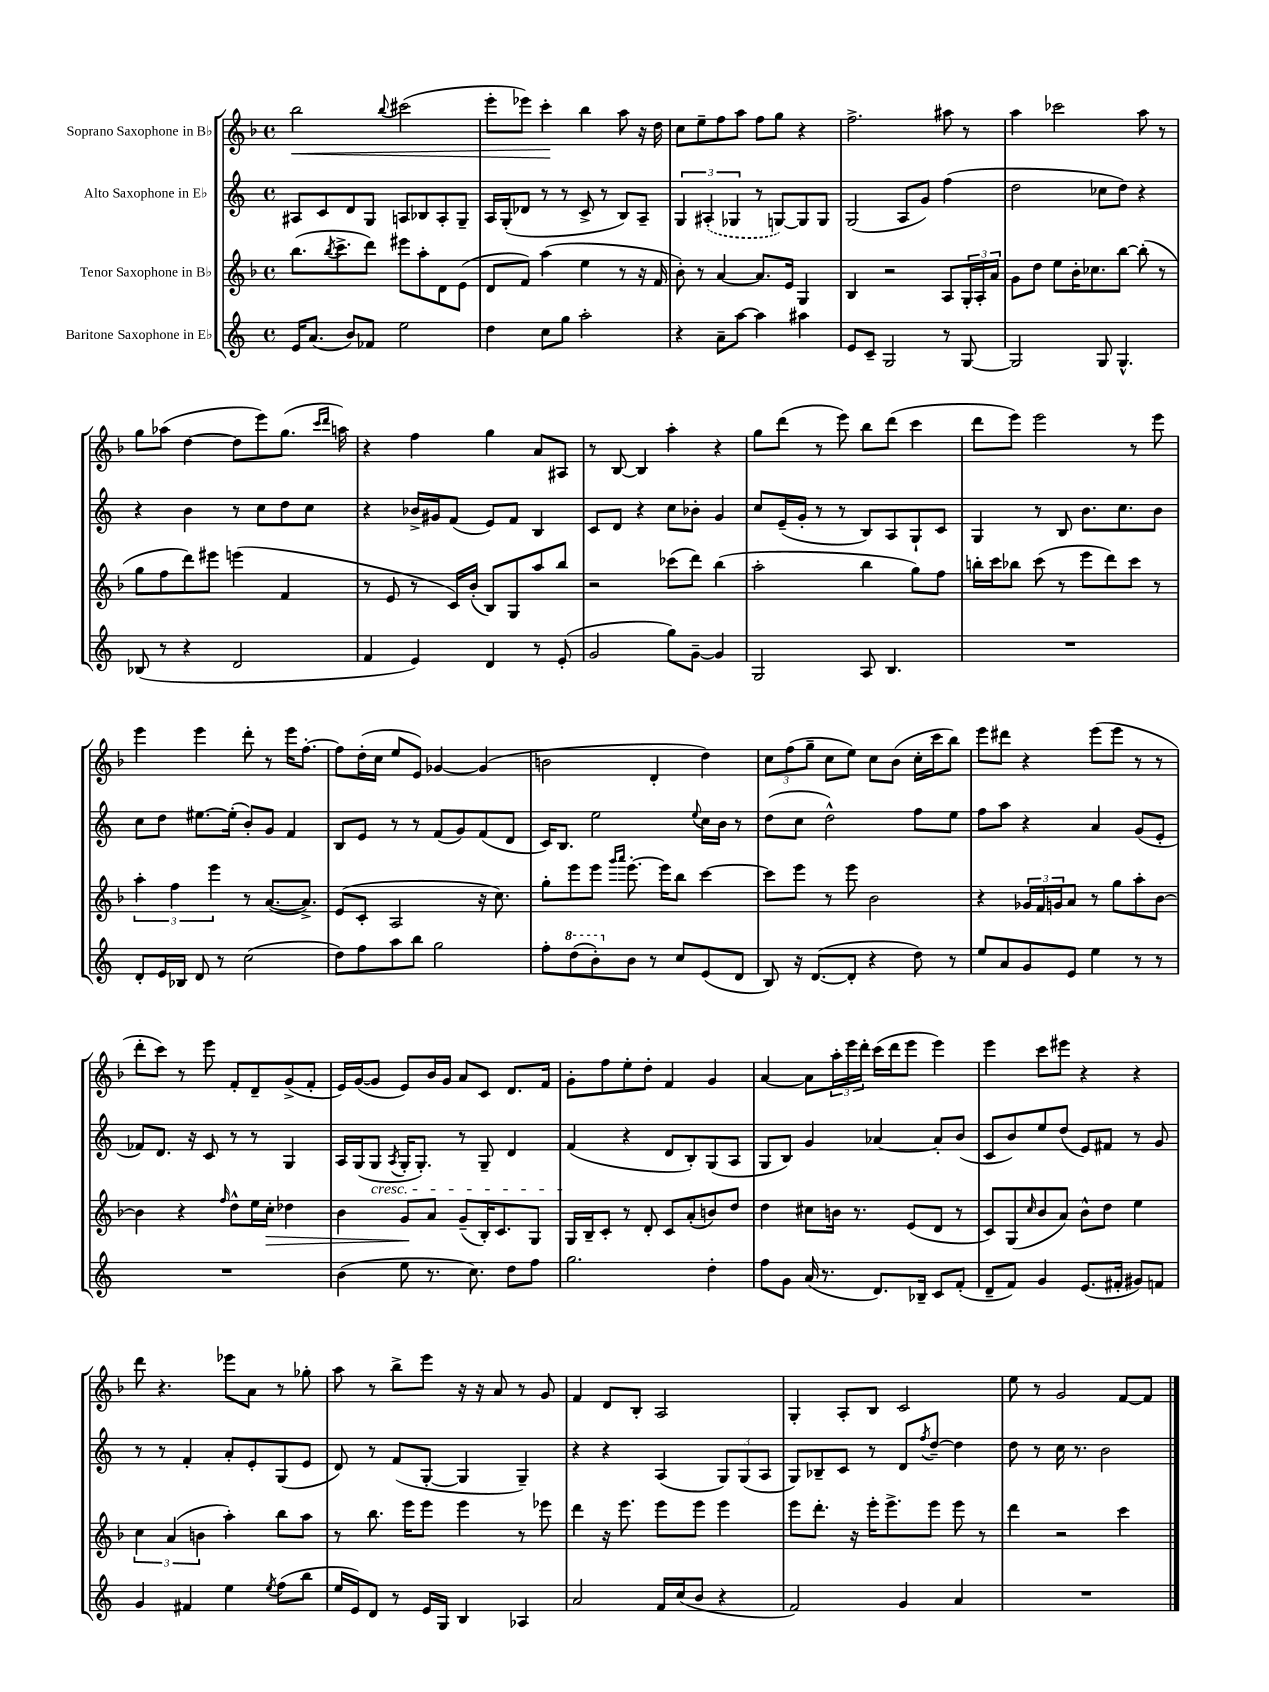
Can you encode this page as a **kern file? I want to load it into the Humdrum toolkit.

**kern	**kern	**kern	**kern
*staff4	*staff3	*staff2	*staff1
*clefG2	*clefG2	*clefG2	*clefG2
*k[]	*k[b-]	*k[]	*k[b-]
*M4/4	*M4/4	*M4/4	*M4/4
*met(c)	*met(c)	*met(c)	*met(c)
16e	(8.bb-	8A#	2bb-
(8.a	.	.	.
.	.	8c	.
.	8qbb-	.	.
.	8.ccc^	.	.
8b)	.	8d	.
8f-	8ddd)	8G	.
.	.	.	8qqbb-
2ee	8eee#	8A	(2ccc#
.	8aa'	8B-	.
.	8d	8A'	.
.	(8e	8G~	.
=	=	=	=
4dd	8d	16A	8eee'
.	.	(16G'	.
.	8f)	8d-	8eee-)
8cc	(4aa	8r	4ccc'
8gg	.	8r	.
2aa'	4ee	8c^	4bb-
.	.	8r	.
.	8r	8B)	8aa
.	16r	8A~	16r
.	16f	.	16dd
=	=	=	=
4r	8b-')	6G	8cc
.	8r	.	8ee~
.	.	(6A#'	.
8a~	[4a	.	8ff
.	.	6G-	.
[8aa	.	.	8aa
4aa]	8.a]	8r	8ff
.	.	[8G)	8gg
.	16e	.	.
4aa#	4G	8G]	4r
.	.	8G	.
=	=	=	=
8e	4B-	(2G	2.ff^
8c~	.	.	.
2G	2r	.	.
.	.	8A	.
.	.	8g)	.
8r	8A	(4ff	8aa#
[8G	24G'	.	8r
.	24A'	.	.
.	24a	.	.
=	=	=	=
2G]	8g	2dd	4aa
.	8dd	.	.
.	8ee	.	2ccc-
.	16b-'	.	.
.	8.cc-	.	.
8G	.	8cc-	.
4.G^^	[8bb-	8dd)	.
.	(8bb-']	4r	8aa
.	8r	.	8r
=	=	=	=
(8B-	8gg	4r	8gg
8r	8ff	.	(8aa-
4r	8ddd)	4b	[4dd
.	8eee#	.	.
2d	(4eee	8r	8dd]
.	.	8cc	8eee)
.	4f	8dd	(8.gg
.	.	8cc	.
.	.	.	16qqccc
.	.	.	16qqddd
.	.	.	16aa)
=	=	=	=
4f	8r	4r	4r
.	8e	.	.
4e)	8r	16b-^	4ff
.	.	16g#	.
.	16c)	(8f	.
.	(16b-'	.	.
4d	8B-)	8e)	4gg
.	8G	8f	.
8r	8aa	4B	8a
(8e'	8bb-	.	8A#
=	=	=	=
2g	2r	8c	8r
.	.	8d	[8B-
.	.	4r	4B-]
8gg)	(8ccc-	8cc	4aa'
[8g~	8ddd)	8b-'	.
4g]	(4bb-	4g	4r
=	=	=	=
2G	2aa'	8cc	8gg
.	.	(16e~	(8ddd
.	.	16g'	.
.	.	8r	8r
.	.	8r	8eee)
8A	4bb-	8B)	8bb-
4.B	.	8A	(8ddd
.	8gg)	8G`	4ccc
.	8ff	8c	.
=	=	=	=
1r	16bb'	4G	8ddd
.	16ccc	.	.
.	8bb-	.	8eee)
.	(8ccc	8r	2eee
.	8r	8B	.
.	8eee	8.b	.
.	8ddd)	.	.
.	.	8.cc	.
.	8ccc	.	8r
.	8r	8b	8eee
=	=	=	=
8d'	6aa'	8cc	4eee
16e	.	8dd	.
.	6ff	.	.
16B-	.	.	.
8d	.	[8.ee#	4eee
.	6eee	.	.
8r	.	.	.
.	.	(16ee#']	.
(2cc	8r	8b')	8ddd'
.	([8.a	8g	8r
.	.	4f	16eee
.	8.a^])	.	[8.ff'
=	=	=	=
8dd)	(8e	8B	8ff]
8ff	8c'	8e	(16dd'
.	.	.	16cc
8aa	2A	8r	8ee
8bb	.	8r	8e)
2gg	.	(8f	[4g-
.	.	8g)	.
.	16r	(8f	(4g-]
.	8.cc)	.	.
.	.	8d	.
=	=	=	=
8ff'	8gg'	16c)	2b
.	.	8.B	.
(8ddd	8eee	.	.
8bb')	8eee	2ee	.
.	16qqggg	.	.
.	16qqaaa	.	.
8b	[8.eee'	.	.
8r	.	.	4d'
.	16eee]	.	.
8cc	8bb-	.	.
.	.	8qqee	.
(8e	[4ccc	16cc	4dd)
.	.	16b	.
8d	.	8r	.
=	=	=	=
8B)	8ccc]	(8dd	12cc
.	.	.	(12ff
16r	8eee	8cc	.
.	.	.	12gg~
([8.d	.	.	.
.	8r	2dd^^)	8cc
8d']	8eee	.	8ee)
4r	2b-	.	8cc
.	.	.	(8b-
8dd)	.	8ff	16cc'
.	.	.	16ccc
8r	.	8ee	8bb-)
=	=	=	=
8ee	4r	8ff	8eee
8a	.	8aa	8ddd#
8g	24g-	4r	4r
.	24f	.	.
.	24g	.	.
8e	8a	.	.
4ee	8r	4a	(8eee
.	8gg	.	8eee
8r	8aa'	(8g	8r
8r	[8b-	8e'	8r
=	=	=	=
1r	4b-]	8f-)	8ddd'
.	.	8.d	8ccc)
.	4r	.	8r
.	.	16r	.
.	.	8c	8eee
.	16qqff	.	.
.	8dd^^	8r	8f'
.	16ee	8r	8d~
.	16cc'	.	.
.	4dd-	4G	(8g^
.	.	.	8f'
=	=	=	=
(4b	4b-	16A	16e)
.	.	(16G	([16g
.	.	8G	8g]
.	.	8qA	.
8ee	8g	16G'	8e)
.	.	8.G')	.
8.r	8a	.	16b-
.	.	.	16g
.	(8g~	8r	8a
8.cc)	.	.	.
.	16B-')	8G~	8c
.	8.c	.	.
8dd	.	4d	8.d
8ff	8G	.	.
.	.	.	16f
=	=	=	=
2.gg	16G	(4f	8g'
.	16B-~	.	.
.	8c'	.	8ff
.	8r	4r	8ee'
.	8d'	.	8dd'
.	8c	8d	4f
.	(8a'	8B')	.
4dd'	8b)	(8G	4g
.	8dd	8A	.
=	=	=	=
8ff	4dd	8G	[4a
8g	.	8B)	.
(16a	8cc#	4g	8a]
8.r	.	.	.
.	16b	.	24aa'
.	.	.	24eee
.	8.r	.	.
.	.	.	24ddd'
8.d)	.	[4a-	(16ccc
.	.	.	16ddd
.	(8e	.	8eee
16B-~	.	.	.
8c	8d	8a-']	4eee)
(8f'	8r	(8b	.
=	=	=	=
8d~	8c)	8c	4eee
8f)	(8G	8b)	.
.	16qqcc	.	.
4g	8b-	8ee	8ccc
.	8a)	(8dd	8eee#
(8.e	8b-^^	8e)	4r
.	8dd	8f#	.
16f#'	.	.	.
8g#)	4ee	8r	4r
8f	.	8g	.
=	=	=	=
4g	6cc	8r	8ddd
.	.	8r	4.r
.	(6a	.	.
4f#	.	4f'	.
.	6b	.	.
4ee	4aa')	8a'	8eee-
.	.	8e'	8a
8qee	.	.	.
(8ff	8bb-	(8G	8r
8bb	8aa	8e	8gg-'
=	=	=	=
16ee	8r	8d)	8aa
16e)	.	.	.
8d	8.bb-	8r	8r
8r	.	(8f	8bb-^
.	16eee	.	.
16e	8eee	[8G'	8eee
16G	.	.	.
4B	4eee	4G]	16r
.	.	.	16r
.	.	.	8a
4A-	8r	4G~)	8r
.	8eee-	.	8g
=	=	=	=
2a	4ddd	4r	4f
.	16r	4r	8d
.	8.eee	.	.
.	.	.	8B-'
16f	8eee	(4A	2A
(16cc	.	.	.
8b	8eee	.	.
4r	4eee	12G)	.
.	.	(12G	.
.	.	12A	.
=	=	=	=
2f)	8eee	8G)	4G'
.	8.ddd'	8B-~	.
.	.	8c	8A'
.	16r	.	.
.	16eee'	8r	8B-
.	8.eee^	.	.
4g	.	8d	2c
.	.	8qff	.
.	8eee	[8dd~	.
4a	8eee	4dd]	.
.	8r	.	.
=	=	=	=
1r	4ddd	8dd	8ee
.	.	8r	8r
.	2r	16cc	2g
.	.	8.r	.
.	.	2b	.
.	4ccc	.	[8f
.	.	.	8f]
==	==	==	==
*-	*-	*-	*-
